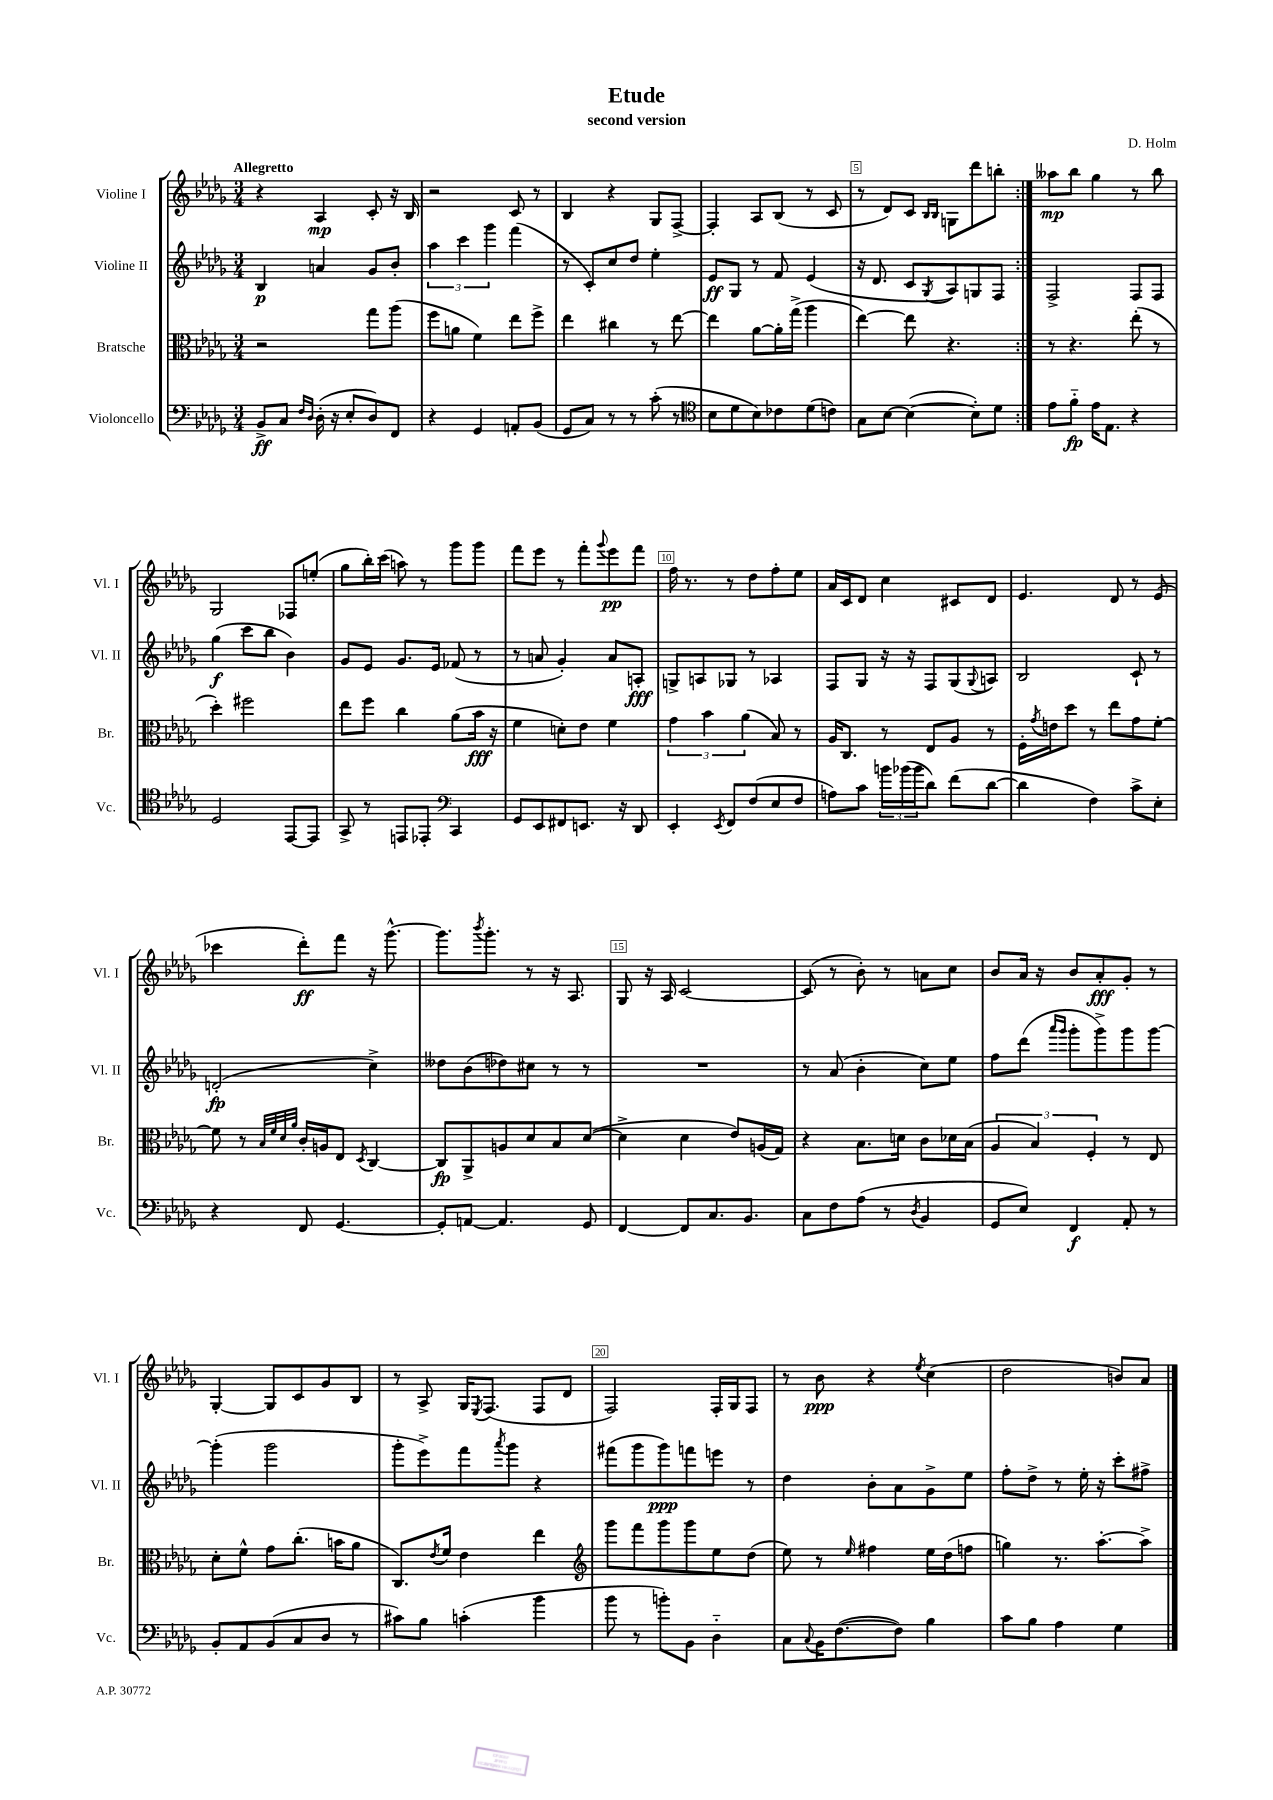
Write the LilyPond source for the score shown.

\header { title = "Etude" composer = "D. Holm" subtitle = "second version" }
<<
\new StaffGroup <<
\new Staff = "s0" \with { instrumentName = "Violine I" shortInstrumentName = "Vl. I" } {
    \clef treble \key des \major \numericTimeSignature \time 3/4 \tempo "Allegretto"
    \repeat volta 2 { r4 aes4\mp c'8-. r16 bes16 |
    r2 c'8 r8 |
    bes4 r4 ges8 f8~-> |
    f4-. aes8 bes8( r8 c'8 |
    r8 des'8) c'8 \grace { bes16 bes16 } g8 des'''8 b''8-. | }
    aeses''8\mp bes''8 ges''4 r8 bes''8 |
    ges2 fes8 e''8-.( |
    ges''8 bes''16-.) c'''16( a''8) r8 ges'''8 ges'''8 |
    f'''8 ees'''8 r8 f'''8-. \appoggiatura { ges'''8 } ees'''8\pp f'''8 |
    f''16 r8. r8 des''8 f''8-. ees''8 |
    aes'16 c'16 des'8 c''4 cis'8 des'8 |
    ees'4. des'8 r8 ees'8( |
    ces'''4 des'''8-.\ff) f'''8 r16 ges'''8.~-^ |
    ges'''8. \acciaccatura { bes'''8 } ges'''8.-. r8 r16 aes8. |
    ges8 r16 aes16 c'2~ |
    c'8( r8 bes'8-.) r8 a'8 c''8 |
    bes'8 aes'16 r16 bes'8 aes'8-.\fff ges'8-. r8 |
    ges4~-. ges8 c'8 ges'8 bes8 |
    r8 aes8-> ges16 \acciaccatura { ees8 } f8.( f8 des'8 |
    f2) f16-. ges16 f8 |
    r8 bes'8\ppp r4 \acciaccatura { ees''8 } c''4( |
    des''2 b'8) aes'8 \bar "|." |
}
\new Staff = "s1" \with { instrumentName = "Violine II" shortInstrumentName = "Vl. II" } {
    \clef treble \key des \major \numericTimeSignature \time 3/4
    \repeat volta 2 { bes4\p a'4 ges'8 bes'8-. |
    \tuplet 3/2 { aes''4 c'''4 ges'''4 } f'''4( |
    r8 c'8-.) c''8 des''8 ees''4-. |
    ees'8\ff ges8 r8 f'8 ees'4( |
    r16 des'8. c'8 \acciaccatura { ges8 } aes8) g8 f8 | }
    f2-> f8 f8 |
    ges''4\f( c'''8 bes''8 bes'4) |
    ges'8 ees'8 ges'8. ees'16 fes'8( r8 |
    r8 a'8 ges'4-.) a'8 a8-.\fff |
    g8-> a8 ges8 r8 aes4 |
    f8 ges8 r16 r16 f8 ges8( \appoggiatura { ges8 } a8) |
    bes2 c'8-! r8 |
    d'2-.\fp( c''4->) |
    deses''8 bes'8( des''8) cis''8 r8 r8 |
    R2. |
    r8 aes'8( bes'4-. c''8) ees''8 |
    f''8 des'''8( \grace { aes'''16 ges'''16 } ges'''8-. ges'''8->) ges'''8 ges'''8~ |
    ges'''4-.( ges'''2 |
    ges'''8-. ees'''8->) f'''8 \acciaccatura { aes'''8 } ges'''8 r4 |
    fis'''8( ges'''8 ges'''8\ppp) f'''8 e'''8 r8 |
    des''4 bes'8-. aes'8 ges'8-> ees''8 |
    f''8-. des''8-> r8 ees''16-. r16 c'''8-. fis''8-> \bar "|." |
}
\new Staff = "s2" \with { instrumentName = "Bratsche" shortInstrumentName = "Br." } {
    \clef alto \key des \major \numericTimeSignature \time 3/4
    \repeat volta 2 { r2 ges''8 aes''8( |
    f''8 a'8 f'4) ees''8 f''8-> |
    ees''4 cis''4 r8 ees''8~ |
    ees''4 aes'8~ aes'16-. ges''16->( aes''4 |
    ees''4~) ees''8 r4. | }
    r8 r4. ees''8-.( r8 |
    des''4-.) fis''2 |
    ees''8 f''8 c''4 aes'8( bes'16\fff r16 |
    f'4 d'8-.) ees'8 f'4 |
    \tuplet 3/2 { ges'4 bes'4 aes'4( } bes8) r8 |
    aes16 c8. r8 ees8 aes8 r8 |
    f16-. \acciaccatura { ges'8 } e'16 des''8 r8 ees''8 ges'8 f'8~-. |
    f'8 r8 \grace { bes32 f'32 des'32 aes'32 } c'16-. a16 ees8 \acciaccatura { des8 } c4~ |
    c8\fp aes,8-> a8 des'8 bes8 des'8~( |
    des'4-> des'4 ees'8) a16( ges16) |
    r4 bes8. d'16 c'8 des'16 bes16( |
    \tuplet 3/2 { aes4 bes4) f4-. } r8 ees8 |
    des'8-. f'8-^ ges'8 c''8.-.( b'16 aes'8 |
    c8.) \acciaccatura { ees'8 } f'16 ees'4 ees''4 |
    \clef treble ges'''8 f'''8 ges'''8 ges'''8 ees''8 des''8( |
    ees''8) r8 \grace { ees''16 } fis''4 ees''16 des''16( f''8 |
    g''4) r8. aes''8.~-. aes''8-> \bar "|." |
}
\new Staff = "s3" \with { instrumentName = "Violoncello" shortInstrumentName = "Vc." } {
    \clef bass \key des \major \numericTimeSignature \time 3/4
    \repeat volta 2 { bes,8->\ff c8 \grace { f16 des16 } des16-.( r16 ees8-. des8) f,8 |
    r4 ges,4 a,8-. bes,8( |
    ges,8 c8) r8 r8 c'8-.( r8 |
    \clef tenor bes8 des'8 bes8) ces'8 des'8( c'8) |
    ges8 bes8~ bes4~( bes8-.) des'8 | }
    ees'8 f'8-_\fp ees'16 ees8. r4 |
    des2 ees,8~ ees,8 |
    ges,8-> r8 e,8 ees,8-. \clef bass c,4 |
    ges,8 ees,8 fis,8 e,8. r16 des,8 |
    ees,4-. \acciaccatura { ees,8 } f,8 f8( ees8 f8 |
    a8) c'8 \tuplet 3/2 { b'16 bes'16( bes'16 } des'8) f'8( des'8~ |
    des'4 f4) c'8-> ees8-. |
    r4 f,8 ges,4.~ |
    ges,8-. a,8~ a,4. ges,8 |
    f,4~ f,8 c8. bes,8. |
    c8 f8 aes8( r8 \acciaccatura { des8 } bes,4 |
    ges,8 ees8) f,4\f aes,8-. r8 |
    bes,8-. aes,8 bes,8( c8 des8 r8 |
    cis'8) bes8 c'4-.( bes'4 |
    bes'8 r8 b'8-.) bes,8 des4-_ |
    c8 \appoggiatura { c8 } bes,16 f8.~( f8) bes4 |
    c'8 bes8 aes4 ges4 \bar "|." |
}
>>
>>
\layout { \context { \Score \override BarNumber.break-visibility = ##(#f #t #t) barNumberVisibility = #(every-nth-bar-number-visible 5) \override BarNumber.stencil = #(make-stencil-boxer 0.1 0.3 ly:text-interface::print) } }
